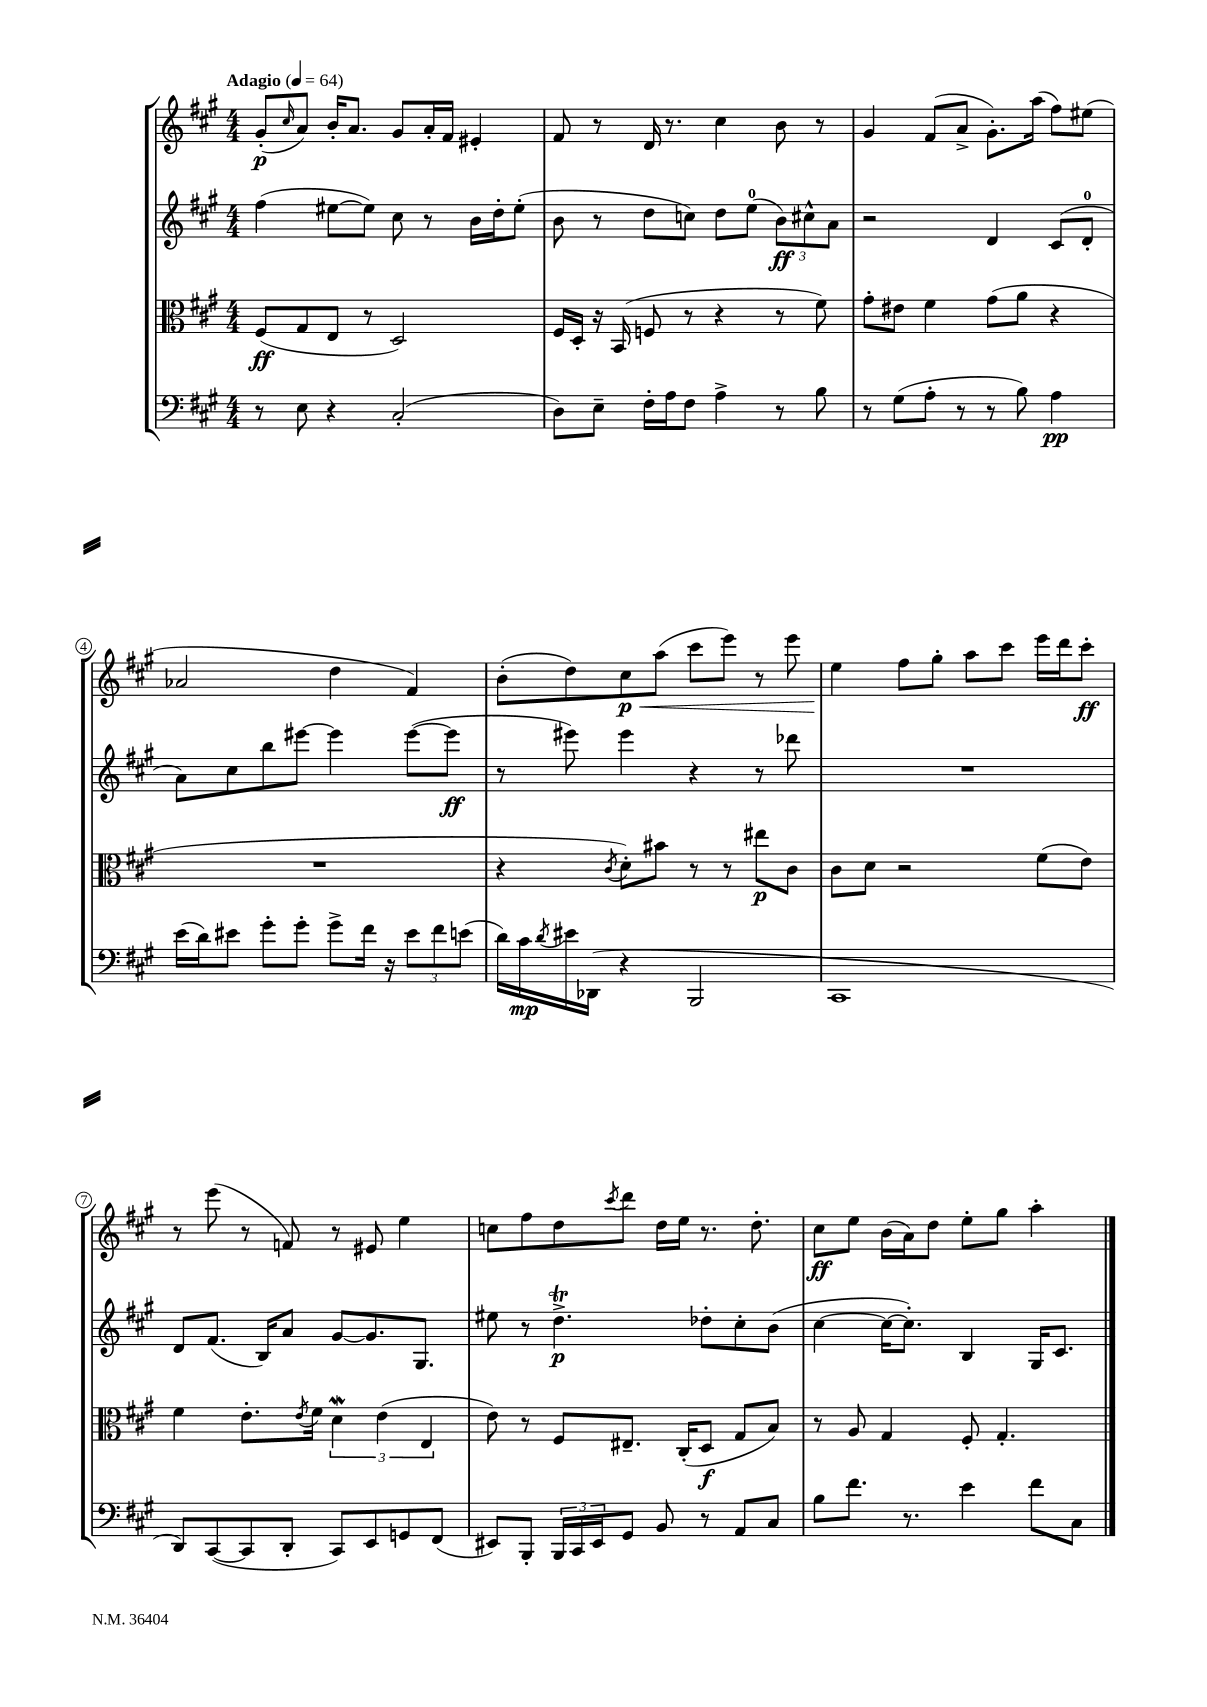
<<
\new StaffGroup <<
\new Staff = "s0" {
    \clef treble \key a \major \numericTimeSignature \time 4/4 \tempo "Adagio" 4 = 64
    gis'8-.\p( \grace { cis''16 } a'8) b'16-. a'8. gis'8 a'16-. fis'16 eis'4-. |
    fis'8 r8 d'16 r8. cis''4 b'8 r8 |
    gis'4 fis'8( a'8-> gis'8.-.) a''16( fis''8) eis''8( |
    aes'2 d''4 fis'4) |
    b'8-.( d''8) cis''8\p\< a''8( cis'''8 e'''8) r8 e'''8 |
    e''4\! fis''8 gis''8-. a''8 cis'''8 e'''16 d'''16 cis'''8-.\ff |
    r8 e'''8( r8 f'8) r8 eis'8 e''4 |
    c''8 fis''8 d''8 \acciaccatura { cis'''8 } d'''8 d''16 e''16 r8. d''8.-. |
    cis''8\ff e''8 b'16( a'16) d''8 e''8-. gis''8 a''4-. \bar "|." |
}
\new Staff = "s1" {
    \clef treble \key a \major \numericTimeSignature \time 4/4
    fis''4( eis''8~ eis''8) cis''8 r8 b'16 d''16-. eis''8-.( |
    b'8 r8 d''8 c''8) d''8 e''8-0( \tuplet 3/2 { b'8\ff) cis''8-^ a'8 } |
    r2 d'4 cis'8( d'8-0-. |
    a'8) cis''8 b''8 eis'''8~ eis'''4 eis'''8~( eis'''8\ff |
    r8 eis'''8) eis'''4 r4 r8 des'''8 |
    R1 |
    d'8 fis'8.( b16) a'8 gis'8~ gis'8. gis8. |
    eis''8 r8 d''4.->\trill\p des''8-. cis''8-. b'8( |
    cis''4~ cis''16~ cis''8.-.) b4 gis16 cis'8. \bar "|." |
}
\new Staff = "s2" {
    \clef alto \key a \major \numericTimeSignature \time 4/4
    fis8\ff( gis8 e8 r8 d2) |
    fis16 d16-. r16 b,16( f8 r8 r4 r8 fis'8) |
    gis'8-. eis'8 fis'4 gis'8( a'8 r4 |
    R1 |
    r4 \acciaccatura { cis'8 } d'8-.) bis'8 r8 r8 eis''8\p cis'8 |
    cis'8 d'8 r2 fis'8( e'8) |
    fis'4 e'8.-. \acciaccatura { e'8 } fis'16 \tuplet 3/2 { d'4\mordent e'4( e4 } |
    e'8) r8 fis8 eis8.-- cis16-.( d8\f gis8 b8) |
    r8 a8 gis4 fis8-. gis4.-. \bar "|." |
}
\new Staff = "s3" {
    \clef bass \key a \major \numericTimeSignature \time 4/4
    r8 e8 r4 cis2-.( |
    d8) e8-- fis16-. a16 fis8 a4-> r8 b8 |
    r8 gis8( a8-. r8 r8 b8) a4\pp |
    e'16( d'16) eis'8 gis'8-. gis'8-. gis'8-> fis'16 r16 \tuplet 3/2 { eis'8 fis'8 e'8( } |
    d'16) cis'16\mp \acciaccatura { d'8 } eis'16 des,16( r4 b,,2 |
    cis,1 |
    d,8) cis,8~( cis,8 d,8-. cis,8) e,8 g,8 fis,8( |
    eis,8) b,,8-. \tuplet 3/2 { b,,16 cis,16 eis,16 } gis,8 b,8 r8 a,8 cis8 |
    b8 fis'8. r8. e'4 fis'8 cis8 \bar "|." |
}
>>
>>
\layout { \context { \Score \override BarNumber.stencil = #(make-stencil-circler 0.1 0.3 ly:text-interface::print) } }
